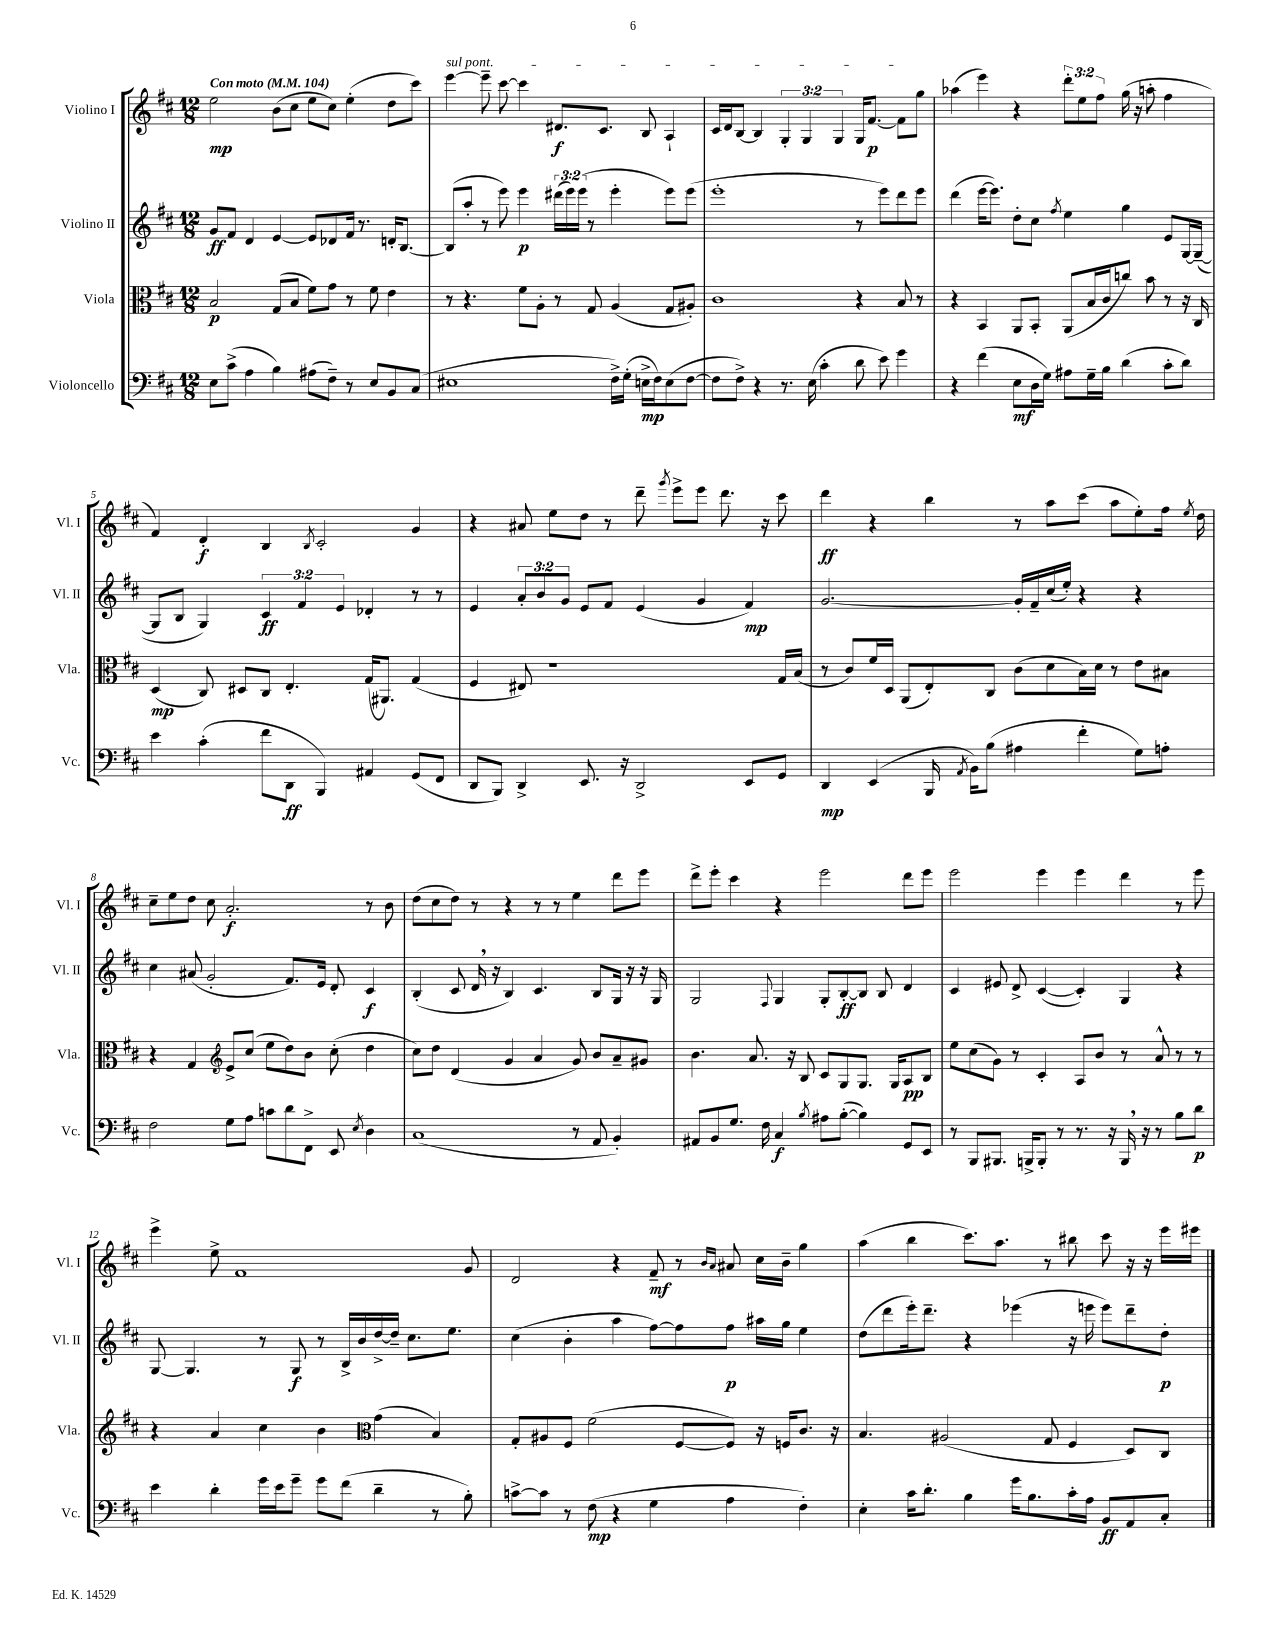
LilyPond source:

<<
\new StaffGroup <<
\new Staff = "s0" \with { instrumentName = "Violino I" shortInstrumentName = "Vl. I" } {
    \clef treble \key d \major \numericTimeSignature \time 12/8 \override Staff.TupletNumber.text = #tuplet-number::calc-fraction-text \tempo "Con moto" 4 = 104
    \autoBeamOff e''2\mp b'8[( cis''8] e''8[ cis''8]) e''4-.( d''8[ cis'''8]) |
    \once \override TextSpanner.bound-details.left.text = \markup { \italic "sul pont." } e'''4~\startTextSpan e'''8-- cis'''8~ cis'''4 dis'8.[\f cis'8.] b8 a4-! |
    cis'16[ d'16 b8]~ b4 \tuplet 3/2 { g4-. g4 g4 } g16[ fis'8.]~\p fis'8[ g''8]\stopTextSpan |
    aes''4( e'''4) r4 \tuplet 3/2 { d'''8[-. e''8 fis''8] } g''16( r16 a''8-. fis''4 |
    fis'4) d'4-.\f b4 \acciaccatura { b8 } cis'2-. g'4 |
    r4 ais'8 e''8[ d''8] r8 d'''8-- \acciaccatura { g'''8 } e'''8[-> e'''8] d'''8. r16 cis'''8 |
    d'''4\ff r4 b''4 r8 a''8[ cis'''8]( a''8[ e''8-.) fis''16] \acciaccatura { e''8 } d''16 |
    cis''8[-- e''8 d''8] cis''8 a'2.-.\f r8 b'8 |
    d''8[( cis''8 d''8]) r8 r4 r8 r8 e''4 d'''8[ e'''8] |
    d'''8[-> e'''8]-. cis'''4 r4 e'''2 d'''8[ e'''8] |
    e'''2 e'''4 e'''4 d'''4 r8 e'''8 |
    e'''4-> e''8-> fis'1 g'8 |
    d'2 r4 fis'8--\mf r8 \grace { b'16[ a'16] } ais'8 cis''16[ b'16]-- g''4 |
    a''4( b''4 cis'''8.[) a''8.] r8 bis''8 cis'''8 r16 r16 e'''16[ eis'''16] \bar "|." |
}
\new Staff = "s1" \with { instrumentName = "Violino II" shortInstrumentName = "Vl. II" } {
    \clef treble \key d \major \numericTimeSignature \time 12/8 \override Staff.TupletNumber.text = #tuplet-number::calc-fraction-text
    \autoBeamOff g'8[\ff fis'8] d'4 e'4~ e'8[ des'8 fis'16] r8. d'16[-. b8.]~ |
    b8[( a''8]-. r8 e'''8) e'''4\p \tuplet 3/2 { dis'''16[( e'''16) e'''16]( } r8 e'''4-. e'''8[) e'''8]( |
    e'''1-. r8 e'''8[) d'''8 e'''8] |
    d'''4( e'''16[~ e'''8.]) d''8[-. cis''8] \acciaccatura { fis''8 } e''4 g''4 e'8[ g16~ g16]~--( |
    g8[ b8] g4) \tuplet 3/2 { cis'4\ff fis'4 e'4 } des'4-. r8 r8 |
    e'4 \tuplet 3/2 { a'8[-. b'8 g'8] } e'8[ fis'8] e'4( g'4 fis'4\mp) |
    g'2.~ g'16[-. fis'16-- cis''16( e''16]-.) r4 r4 |
    cis''4 ais'8( g'2-. fis'8.[) e'16] d'8-. cis'4\f |
    b4-.( cis'8 d'16 \breathe r16 b4) cis'4. b8[ g16] r16 r16 g16 |
    g2 \appoggiatura { fis8 } g4 g8[-. b8~-.\ff b8] b8 d'4 |
    cis'4 eis'8 d'8-> cis'4~( cis'4-.) g4 r4 |
    g8~ g4. r8 g8\f r8 b16[-> b'16 d''16~-> d''16]-- cis''8.[ e''8.] |
    cis''4( b'4-. a''4 fis''8[~) fis''8 fis''8]\p ais''16[ g''16] e''4 |
    d''8[( d'''8 e'''16-.) d'''8.]-- r4 ees'''4( r16 e'''16 e'''8[) d'''8-- d''8]-.\p \bar "|." |
}
\new Staff = "s2" \with { instrumentName = "Viola" shortInstrumentName = "Vla." } {
    \clef alto \key d \major \numericTimeSignature \time 12/8
    \autoBeamOff b2\p g8[( b8] fis'8[) g'8] r8 fis'8 e'4 |
    r8 r4. fis'8[ a8]-. r8 g8 a4( g8[ ais8]-.) |
    cis'1 r4 b8 r8 |
    r4 b,4 a,8[ b,8]-. a,8[( b16 cis'16 c''8]) b'8 r8 r16 cis16 |
    d4\mp( cis8) dis8[ cis8] e4.-. g16[( ais,8.]) g4( |
    fis4 eis8) r1 g16[ b16]( |
    r8 cis'8[) fis'16 d16] a,8[( e8-.) cis8] cis'8[( d'8 b16) d'16] r8 e'8[ bis8] |
    r4 g4 \clef treble e'8[-> cis''8]( e''8[ d''8) b'8] cis''8-.( d''4 |
    cis''8[) d''8] d'4( g'4 a'4 g'8) b'8[ a'8-- gis'8] |
    b'4. a'8. r16 b8 cis'8[ g8 g8.] g16[ a8\pp b8] |
    e''8[ cis''8( g'8]) r8 cis'4-. a8[ b'8] r8 a'8-^ r8 r8 |
    r4 a'4 cis''4 b'4 \clef alto g'4( b4) |
    g8[-. ais8 fis8] fis'2( fis8[~ fis8]) r16 f16[ cis'8.] r16 |
    b4. ais2( g8 fis4 d8[) cis8] \bar "|." |
}
\new Staff = "s3" \with { instrumentName = "Violoncello" shortInstrumentName = "Vc." } {
    \clef bass \key d \major \numericTimeSignature \time 12/8
    \autoBeamOff e8[ cis'8]->( a4 b4) ais8[( fis8]--) r8 e8[ b,8 cis8]( |
    eis1 fis16[->) g16]-.( e16[->\mp fis16) e8( fis8]~ |
    fis8[ fis8]->) r4 r8. e16( cis'4-. d'8 e'8) g'4 |
    r4 fis'4( e8[\mf d16 g16]) ais8[ g16-- b16] d'4( cis'8[-. d'8]) |
    e'4 cis'4-.( fis'8[ d,8]\ff b,,4) ais,4 g,8[( fis,8] |
    d,8[ b,,8]) d,4-> e,8. r16 d,2-> e,8[ g,8] |
    d,4\mp e,4( b,,16 \acciaccatura { a,8 } b,16[) b8]( ais4 fis'4-. g8[) a8]-. |
    fis2 g8[ a8] c'8[ d'8 fis,8]-> e,8 \acciaccatura { e8 } d4 |
    cis1( r8 a,8 b,4-.) |
    ais,8[ b,8 g8.] fis16 cis4\f \acciaccatura { b8 } ais8[ b8]~-.( b4) g,8[ e,8] |
    r8 b,,8[ bis,,8.] b,,16[-> b,,8]-. r8 r8. r16 b,,16 \breathe r16 r8 b8[ d'8]\p |
    e'4 d'4-. g'16[ e'16 g'8]-- g'8[ fis'8]( d'4-- r8 b8-.) |
    c'8[~-> c'8] r8 fis8\mp( r4 g4 a4 fis4-.) |
    e4-. cis'16[ d'8.]-. b4 g'16[ b8. cis'16-. a16] b,8[\ff a,8 cis8]-. \bar "|." |
}
>>
>>
